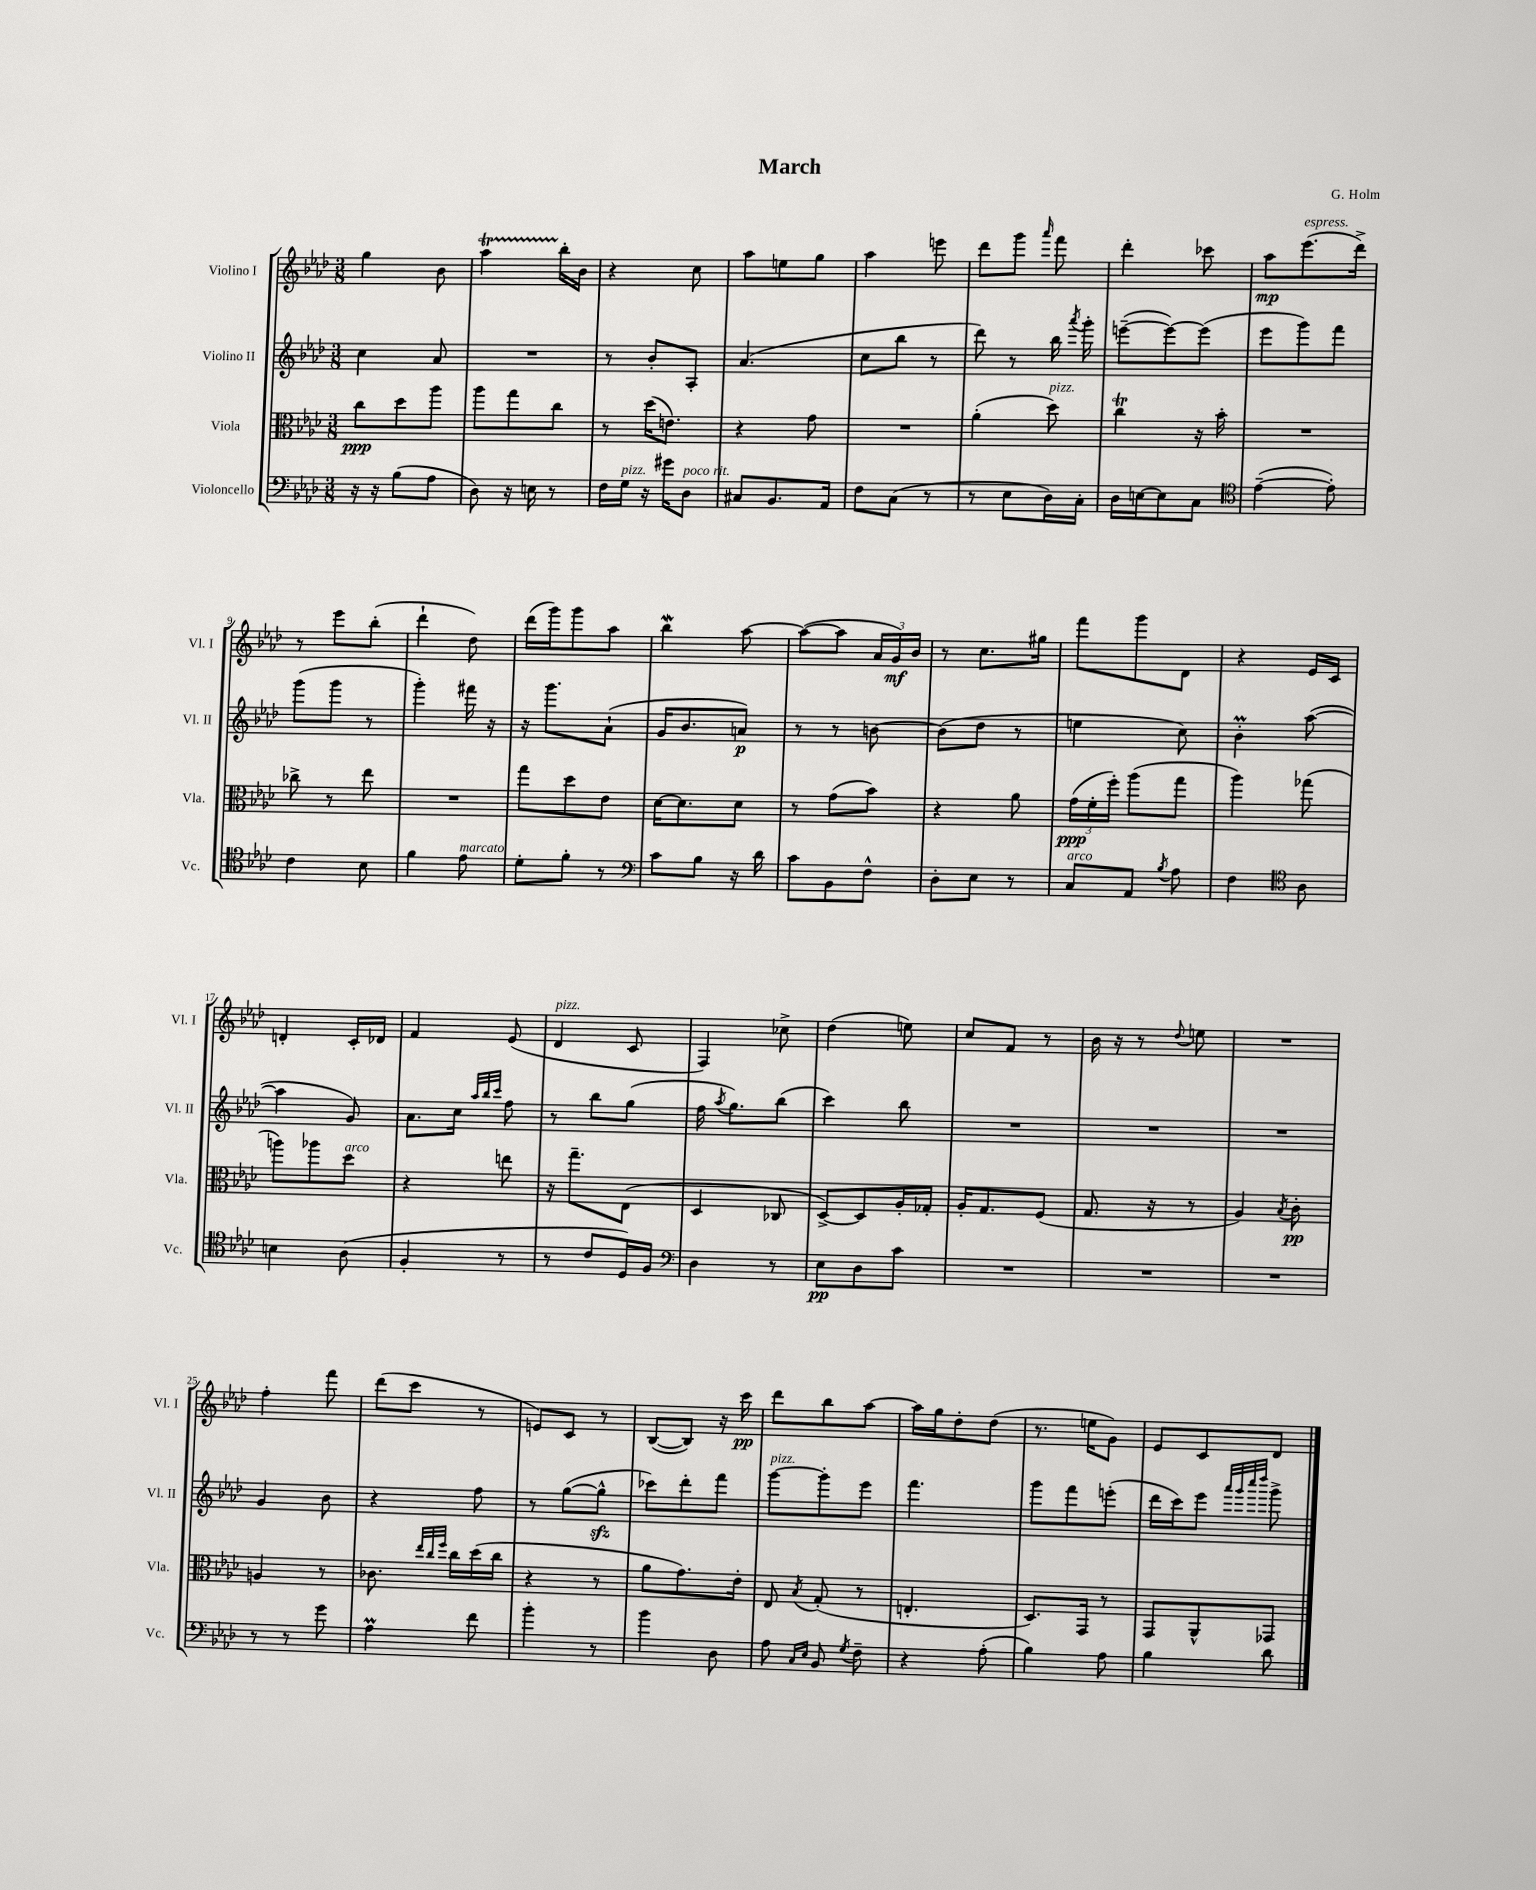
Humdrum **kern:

**kern	**kern	**kern	**kern
*staff4	*staff3	*staff2	*staff1
*clefF4	*clefC3	*clefG2	*clefG2
*k[b-e-a-d-]	*k[b-e-a-d-]	*k[b-e-a-d-]	*k[b-e-a-d-]
*M3/8	*M3/8	*M3/8	*M3/8
16r	8cc	4cc	4gg
16r	.	.	.
(8B-	8dd-	.	.
8A-	8aa-	8a-	8b-
=	=	=	=
8D-)	8aa-	4.r	4aa-
16r	8gg	.	.
16E	.	.	.
8r	8cc	.	16bb-'
.	.	.	16b-
=	=	=	=
16F	8r	8r	4r
16G	.	.	.
16r	(16dd-	8b-'	.
16g#	8.e)	.	.
8D-	.	8A-'	8cc
=	=	=	=
8C#	4r	(4.a-	8aa-
8.BB-	.	.	8ee
.	8g	.	8gg
16AA-	.	.	.
=	=	=	=
8F	4.r	8cc	4aa-
(8C	.	8bb-	.
8r	.	8r	8eee
=	=	=	=
8r	(4a-'	8ddd-)	8ddd-
8E-	.	8r	8ggg
.	.	.	16qqaaa-
16D-)	8dd-)	16bb-	8fff
.	.	8qaaa-	.
16C'	.	16ggg'	.
=	=	=	=
16D-	4cc	([8eee~	4ddd-'
[16E	.	.	.
8E]	.	8eee_)	.
8C	16r	(8eee]	8ccc-
.	16b-'	.	.
=	=	=	=
*clefC4	*	*	*
([4e-~	4.r	8eee-	8aa-
.	.	8ggg)	(8.eee-
8e-'])	.	8fff	.
.	.	.	16ddd-^)
=	=	=	=
4c	8cc-^	(8ggg	8r
.	8r	8ggg	8eee-
8B-	8ee-	8r	(8bb-'
=	=	=	=
4f	4.r	4ggg')	4ddd-`
8e-	.	16fff#	8dd-)
.	.	16r	.
=	=	=	=
8d-'	8gg	16r	(16ddd-
.	.	8.ggg	16ggg)
8f'	8dd-	.	8ggg
8r	8e-	(8a-`	8aa-
=	=	=	=
*clefF4	*	*	*
8c	[16d-	16g	4bb-
.	8.d-]	8.b-	.
8B-	.	.	.
16r	8d-	8a)	[8aa-
16d-	.	.	.
=	=	=	=
8c	8r	8r	(8aa-_
8BB-	(8g	8r	8aa-]
8F^^	8b-)	[8b	24a-
.	.	.	24g)
.	.	.	24b-
=	=	=	=
8D-'	4r	(8b]	8r
8E-	.	8dd-	8.cc
8r	8a-	8r	.
.	.	.	16gg#
=	=	=	=
8C	(24g	4ee	8fff
.	24f'	.	.
.	24ff')	.	.
8AA-	(8aa-	.	8ggg
8qB-	.	.	.
8A-	8gg	8cc)	8d-
=	=	=	=
4F	4aa-)	4b-'	4r
*clefC4	*	*	*
8A-	(8gg-	([8aa-	16e-
.	.	.	16c
=	=	=	=
4B	8aa)	4aa-]	4d'
.	8aa-	.	.
(8A-	8dd-	8g)	16c'
.	.	.	16d-
=	=	=	=
4F'	4r	8.a-	4f
.	.	16cc	.
.	.	32qqaa-	.
.	.	32qqbb-	.
.	.	32qqccc	.
8r	8ee	8ff	(8e-
=	=	=	=
8r	16r	8r	4d-
.	8.gg~	.	.
8c	.	8bb-	.
16D-)	(8E-	(8gg	8c
16F	.	.	.
=	=	=	=
*clefF4	*	*	*
4D-	4D-	16ff	4F)
.	.	8qaa-	.
.	.	8.gg)	.
8r	8C-	(8bb-	8cc-^
=	=	=	=
8E-	[8D-^)	4ccc)	(4dd-
8D-	8D-]	.	.
8c	16A-'	8bb-	8ee)
.	16G-'	.	.
=	=	=	=
4.r	16A-'	4.r	8cc
.	8.G	.	.
.	.	.	8f
.	(8F	.	8r
=	=	=	=
4.r	8.G	4.r	16b-
.	.	.	16r
.	.	.	8r
.	16r	.	.
.	.	.	8qqdd-
.	8r	.	8ee
=	=	=	=
4.r	4A-)	4.r	4.r
.	8qB-	.	.
.	8c'	.	.
=	=	=	=
8r	4A	4g	4ff'
8r	.	.	.
8g	8r	8b-	8fff
=	=	=	=
4A-	8.c-	4r	(8ddd-
.	.	.	8ccc
.	32qqee-	.	.
.	32qqcc	.	.
.	32qqff	.	.
.	16cc	.	.
8f	(16dd-	8ff	8r
.	16cc	.	.
=	=	=	=
4b-'	4r	8r	8e)
.	.	([8gg	8c
8r	8r	8gg^^]	8r
=	=	=	=
4b-	8a-	8ccc-)	([8B-
.	8.g)	8ddd-'	8B-])
8D-	.	8fff	16r
.	16e-'	.	16ccc
=	=	=	=
8A-	8E-	[8ggg	8ddd-
16qqC	.	.	.
16qqE-	8qB-	.	.
8BB-	(8G'	8ggg']	8bb-
8qG	.	.	.
8F~	8r	8eee-	[8aa-
=	=	=	=
4r	4.E'	4.fff	16aa-]
.	.	.	16gg
.	.	.	8dd-'
(8A-'	.	.	(8dd-
=	=	=	=
4B-)	8.D-)	8ggg	8.r
.	.	8fff	.
.	16GG	.	16ee
8A-	8r	(8eee'	8g)
=	=	=	=
4B-	8GG	16ddd-	8e-
.	.	16ccc)	.
.	8AA-^^	8eee-	8c
.	.	32qqaaa-	.
.	.	32qqggg	.
.	.	32qqcccc	.
.	.	32qqdddd-	.
8d-	8GG-	8ggg^	8d-
==	==	==	==
*-	*-	*-	*-
